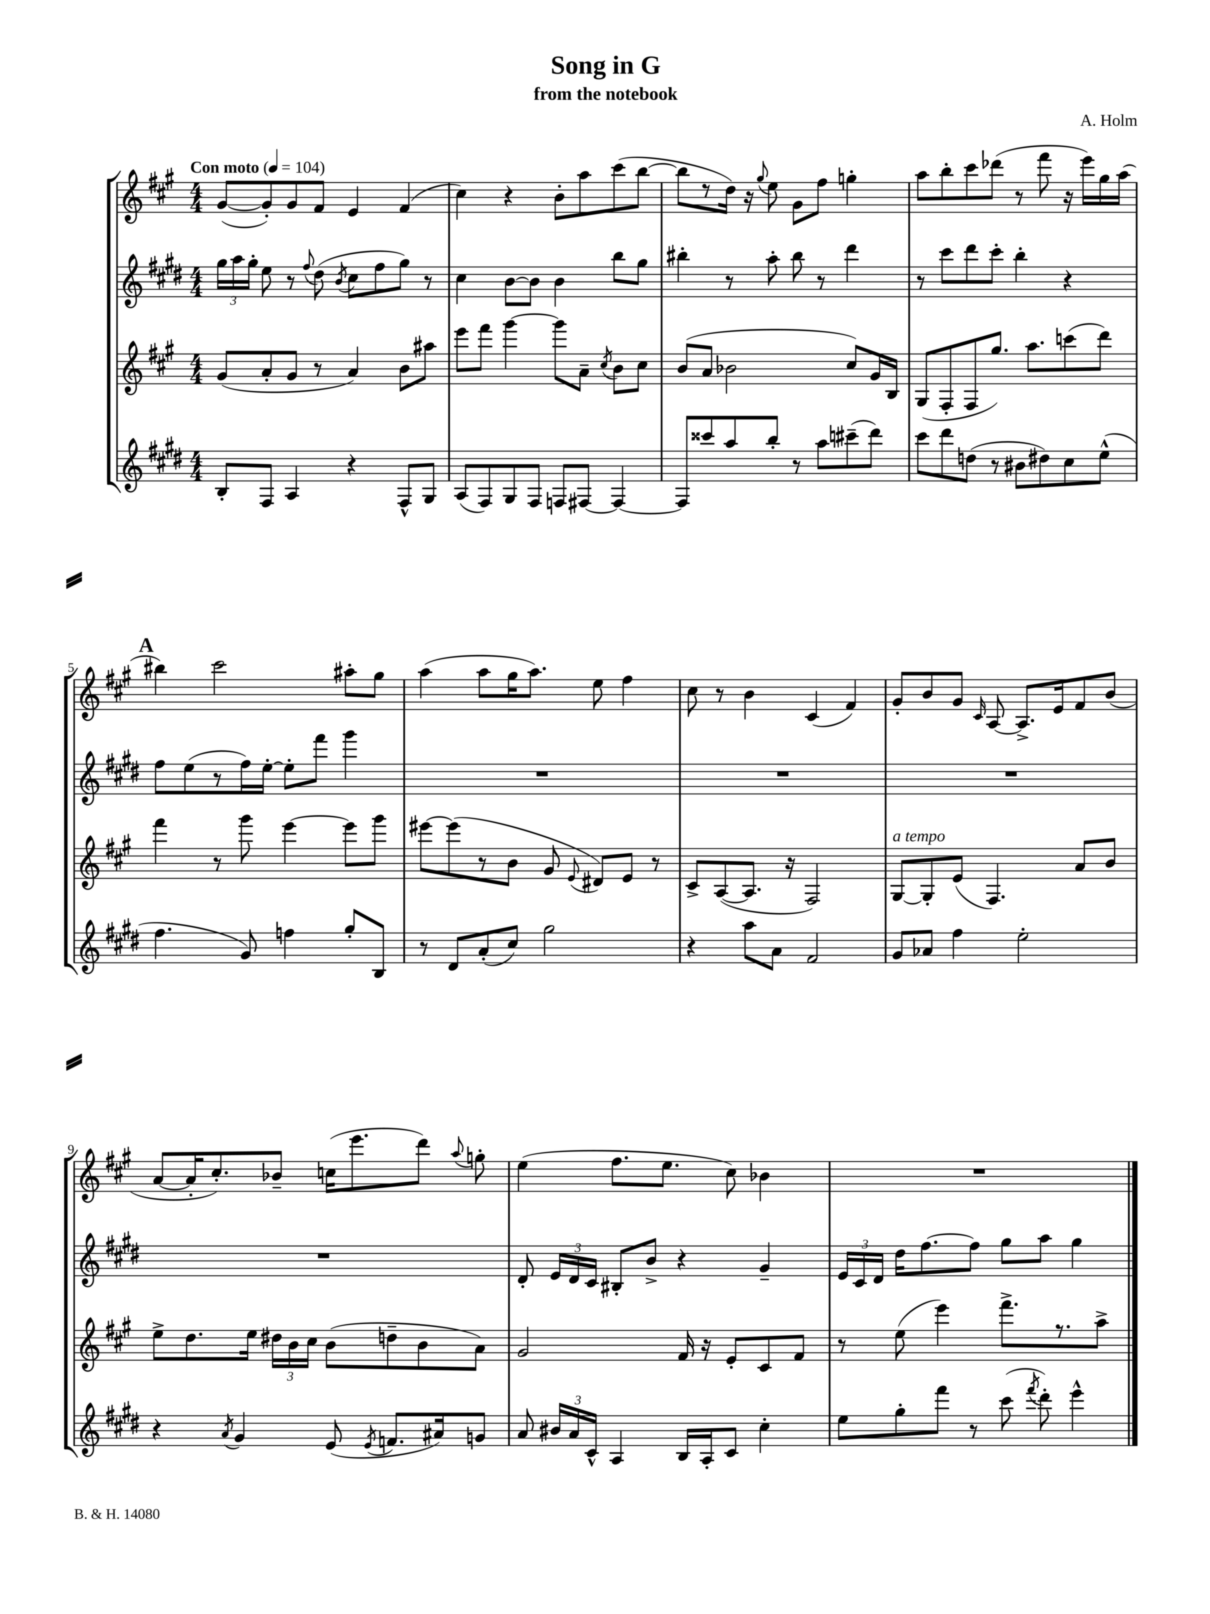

**kern	**kern	**kern	**kern
*staff4	*staff3	*staff2	*staff1
*clefG2	*clefG2	*clefG2	*clefG2
*k[f#c#g#d#]	*k[f#c#g#]	*k[f#c#g#d#]	*k[f#c#g#]
*M4/4	*M4/4	*M4/4	*M4/4
*MM104	*MM104	*MM104	*MM104
8B'	(8g#	24gg#	([8g#
.	.	24aa	.
.	.	24gg#'	.
8F#	8a'	8ee	8g#'])
4A	8g#	8r	8g#
.	.	8qqff#	.
.	8r	(8dd#	8f#
.	.	8qb	.
4r	4a)	8cc#	4e
.	.	8ff#	.
8F#^^	8b	8gg#)	(4f#
8G#	8aa#	8r	.
=	=	=	=
(8A	8eee	4cc#	4cc#)
8F#)	8fff#	.	.
8G#	[4ggg#	[8b	4r
8F#	.	8b]	.
8F	8ggg#]	4b	8b'
[8F#	8a~	.	8aa
.	8qcc#	.	.
4F#_	8b	8bb	(8ccc#
.	8cc#	8gg#	[8bb
=	=	=	=
8F#]	(8b	4bb#'	8bb]
8ccc##	8a	.	8r
8aa	2b-	8r	16dd)
.	.	.	16r
.	.	.	8qqgg#
8bb'	.	8aa'	8ee
8r	.	8bb#	8g#
8aa	.	8r	8ff#
(8ccc#~	8cc#)	4ddd#	4gg'
8ddd#)	16g#	.	.
.	16B	.	.
=	=	=	=
8ccc#	(8G#	8r	8aa
8ddd#	8F#'	8ccc#	8bb'
(8dd	8F#	8ddd#	8ccc#
8r	8.gg#)	8ccc#'	(8ddd-
8b#	.	4bb'	8r
.	8.aa	.	.
8dd#)	.	.	8fff#
8cc#	(8ccc	4r	16r
.	.	.	16eee)
(8ee^^	8ddd)	.	16gg#
.	.	.	(16aa
=	=	=	=
4.ff#	4fff#	8ff#	4bb#)
.	.	(8ee	.
.	8r	8r	2ccc#
8g#)	8ggg#	16ff#)	.
.	.	[16ee'	.
4ff	[4eee	8ee']	.
.	.	8fff#	.
8gg#'	8eee]	4ggg#	8aa#'
8B	8ggg#	.	8gg#
=	=	=	=
8r	[8eee#	1r	(4aa
8d#	(8eee#]	.	.
(8a'	8r	.	8aa
8cc#)	8b	.	16gg#
.	.	.	8.aa)
2gg#	8g#	.	.
.	8qqe	.	.
.	8d#)	.	8ee
.	8e	.	4ff#
.	8r	.	.
=	=	=	=
4r	8c#^	1r	8cc#
.	([8A	.	8r
8aa	8.A]	.	4b
8a	.	.	.
.	16r	.	.
2f#	2F#)	.	(4c#
.	.	.	4f#)
=	=	=	=
8g#	[8G#	1r	8g#'
8a-	8G#']	.	8b
4ff#	(8e	.	8g#
.	.	.	16qqc#
.	4.F#)	.	[8A
2ee'	.	.	8.A^]
.	.	.	16e
.	8a	.	8f#
.	8b	.	(8b
=	=	=	=
4r	8ee^	1r	[8a
.	8.dd	.	16a']
.	.	.	8.cc#')
8qa	.	.	.
4g#	.	.	.
.	16ee	.	.
.	24dd#	.	8b-~
.	24b	.	.
.	24cc#	.	.
(8e	(8b	.	(16cc
.	.	.	8.eee
8qe	.	.	.
8.f	8dd~	.	.
.	8b	.	8ddd)
16a#)	.	.	.
.	.	.	8qqaa
8g	8a)	.	8gg'
=	=	=	=
8a	2g#	8d#'	(4ee
24b#	.	24e	.
24a	.	24d#	.
24c#^^	.	24c#	.
4A	.	8B#'	8.ff#
.	.	8b^	.
.	.	.	8.ee
16B	16f#	4r	.
16A'	16r	.	.
8c#	8e'	.	8cc#)
4cc#'	8c#	4g#~	4b-
.	8f#	.	.
=	=	=	=
8ee	8r	24e	1r
.	.	24c#	.
.	.	24d#	.
8gg#'	(8ee	16dd#	.
.	.	[8.ff#	.
8fff#	4eee)	.	.
8r	.	8ff#]	.
(8ccc#	8.fff#^	8gg#	.
8qfff#	.	.	.
8ddd#')	.	8aa	.
.	8.r	.	.
4eee^^	.	4gg#	.
.	8aa^	.	.
==	==	==	==
*-	*-	*-	*-
